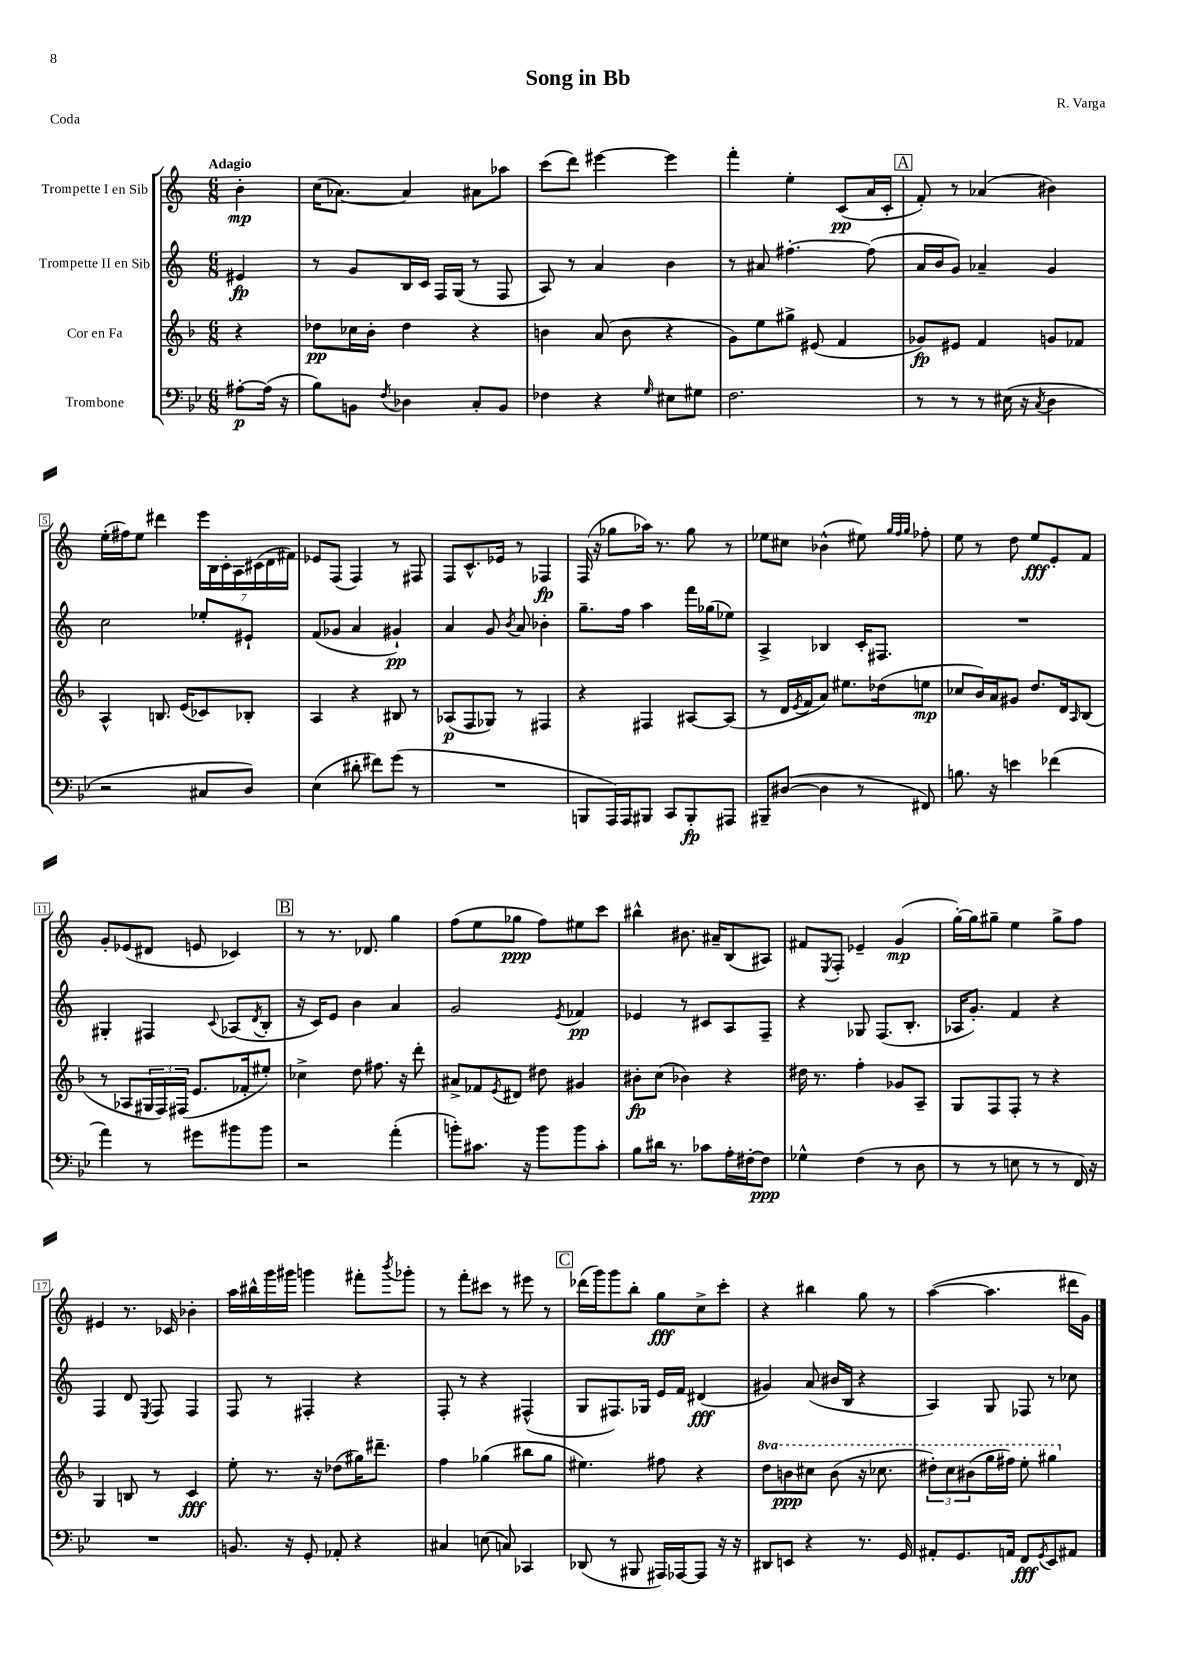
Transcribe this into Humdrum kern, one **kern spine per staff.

**kern	**kern	**kern	**kern
*staff4	*staff3	*staff2	*staff1
*clefF4	*clefG2	*clefG2	*clefG2
*k[b-e-]	*k[b-]	*k[]	*k[]
*M6/8	*M6/8	*M6/8	*M6/8
[8A#'	4r	4e#	4b'
(16A#]	.	.	.
16r	.	.	.
=	=	=	=
8B-)	8dd-	8r	(16cc
.	.	.	[8.a-)
8BB	16cc-	8g	.
.	16b-'	.	.
8qF	.	.	.
4D-	4dd-	16B	4a-]
.	.	16c	.
.	.	16F	.
.	.	(16G	.
8C'	4r	8r	8a#
8BB	.	8F	8aa-
=	=	=	=
4F-	4b	8A)	(8ccc
.	.	8r	8ddd)
4r	(8a	4a	[4eee#
.	8b	.	.
16qqG	.	.	.
8E#	4r	4b	4eee#]
8G#	.	.	.
=	=	=	=
2.F	8g)	8r	4fff'
.	8ee	8a#	.
.	8gg#^	[4.ff#'	4ee'
.	(8e#	.	.
.	4f	.	(8c
.	.	(8ff#]	16a
.	.	.	16c'
=	=	=	=
8r	8g-)	16a	8f')
.	.	16b	.
8r	8e#	8g)	8r
8r	4f	4a-~	(4a-
(16E#	.	.	.
16r	.	.	.
8qC	.	.	.
4D	8g	4g	4b#)
.	8f-	.	.
=	=	=	=
2r	4A^^	2cc	(16ee'
.	.	.	16ff#)
.	.	.	8ee
.	8.B	.	4ddd#
.	(16e	.	.
8C#	8c-)	8ee-'	28eee
.	.	.	28B
.	.	.	28c'
.	.	.	28A
8D)	8B-'	8e#`	.
.	.	.	(28c#
.	.	.	28d
.	.	.	28f#)
=	=	=	=
(4E-	4A	(8f	8e-
.	.	8g-	(8F
8d#'	4r	4a	4F)
8f#)	.	.	.
(8g	8B#	4g#`)	8r
8r	8r	.	8F#
=	=	=	=
2.r	(8A-	4a	8F
.	8F	.	8.c^^
.	8G-)	8g	.
.	.	.	16e-
.	.	8qb	.
.	8r	8a	8r
.	4F#	4b-'	4F-
=	=	=	=
8BBB	4r	8.gg~	(16F
.	.	.	16r
16AAA)	.	.	8gg-
16AAA	.	16ff	.
8BBB#	4F#	4aa	16aa-)
.	.	.	8.r
8CC	.	.	.
8BBB#'	[8A#	16fff	8gg-
.	.	(16gg-	.
8AAA#	(8A#]	8ee-)	8r
=	=	=	=
8BBB#~	8r	4A^	8ee-
([8D#	16d	.	8cc#
.	8qe	.	.
.	16f	.	.
4D#]	8a)	4B-	(4b-^^
.	8.ee#	.	.
8r	.	16c'	8ee#)
.	(16dd-	8.F#	.
.	.	.	32qqgg
.	.	.	32qqff
.	.	.	32qqgg
8FF#)	8ee	.	8ff-'
=	=	=	=
8.B	8cc-	2.r	8ee
.	16b-)	.	8r
16r	16a	.	.
4e	8g#	.	8dd
.	8.dd	.	8ee
(4f-	.	.	8e'
.	16d	.	.
.	16qqA	.	.
.	(8B-	.	8f
=	=	=	=
4a)	8r	4G#'	8g'
.	8A-	.	(8e-
8r	24G#	4F#	8d#
.	24F)	.	.
.	(24F#	.	.
8g#	8.e	.	8e
.	.	8qqc	.
8b#	.	(8A-	4c-)
.	16f-'	.	.
.	.	8qd	.
8b#	8ee#')	8B'	.
=	=	=	=
2r	4cc-^	16r	8r
.	.	16c)	.
.	.	8e	8.r
.	8dd	4b	.
.	.	.	8.d-
.	8.ff#	.	.
(4a'	.	4a	4gg
.	16r	.	.
.	8ddd'	.	.
=	=	=	=
8b')	8a#^	2g	(8ff
8.c#	8f-	.	8ee
.	8qe	.	.
.	8d#	.	8gg-
16r	.	.	.
8b	8dd#	.	8ff)
.	.	8qe	.
8b	4g#	4f-	8ee#
8c#'	.	.	8ccc
=	=	=	=
8B-	8b#'	4e-	4bb#^^
16d#	(8cc	.	.
8.r	.	.	.
.	4b-)	8r	8.b#
8c-	.	8c#	.
.	.	.	16a#~
16A'	4r	8A	(8B
[16F#'	.	.	.
8F#]	.	8F~	8A#)
=	=	=	=
4G-^^	16dd#	4r	8f#
.	8.r	.	.
.	.	.	8qE
.	.	.	8F'
(4F	4ff'	8G-	4e-~
.	.	(8.F	.
8r	8g-	.	(4g
.	.	8.B'	.
8D	8A~	.	.
=	=	=	=
8r	8G	16A-	[16gg')
.	.	8.g')	16gg]
8r	8F	.	8gg#~
8E	8F'	4f	4ee
8r	8r	.	.
8r	4r	4r	8gg#^
16FF)	.	.	8ff
16r	.	.	.
=	=	=	=
2.r	4G	4F	4e#
.	8B	8d	8.r
.	.	8qE	.
.	8r	8F	.
.	.	.	16c-
.	4c	4F	4b-'
=	=	=	=
8.BB	8ee'	8F	16aa
.	.	.	16bb#^^
.	8.r	8r	16ggg
16r	.	.	16ggg#
8GG'	.	4F#'	4ggg
.	16r	.	.
8AA-'	(8dd-	.	.
4r	16gg#)	4r	8fff#'
.	8.ddd#~	.	.
.	.	.	8qbbb
.	.	.	8ggg-'
=	=	=	=
4C#	4ff	8F'	8r
.	.	8r	8fff'
(8E	(4gg-	4r	8ccc#
8C)	.	.	8r
4CC-	8bb#	(4F#^^	8eee#
.	8gg-	.	8r
=	=	=	=
(8DD-	4.ee#)	8G	(16ddd-
.	.	.	16ggg)
8r	.	8.F#)	8ggg
8BBB#	.	.	8bb'
.	.	16G-	.
16AAA#)	8ff#	16e	8gg
[16AAA-	.	16f	.
8AAA-]	4r	(4d#	8cc^
16r	.	.	8ccc'
16r	.	.	.
=	=	=	=
8DD#	8ddd	4g#)	4r
8EE	8bb	.	.
4r	8ccc#	(8a	4bb#
.	(8bb	16b#	.
.	.	16B	.
8.r	16r	4r	8gg
.	8.ccc-	.	.
.	.	.	8r
16GG	.	.	.
=	=	=	=
8AA#'	12ddd#')	4A)	([4aa
.	12ccc	.	.
8.GG	.	.	.
.	(12bb#	.	.
.	16ggg	8G	4.aa]
16AA	16fff#)	.	.
8FF	8eee'	8F-	.
8qGG	.	.	.
8EE-	4ggg#	8r	.
8AA#	.	8cc-	16ddd#
.	.	.	16g)
==	==	==	==
*-	*-	*-	*-
